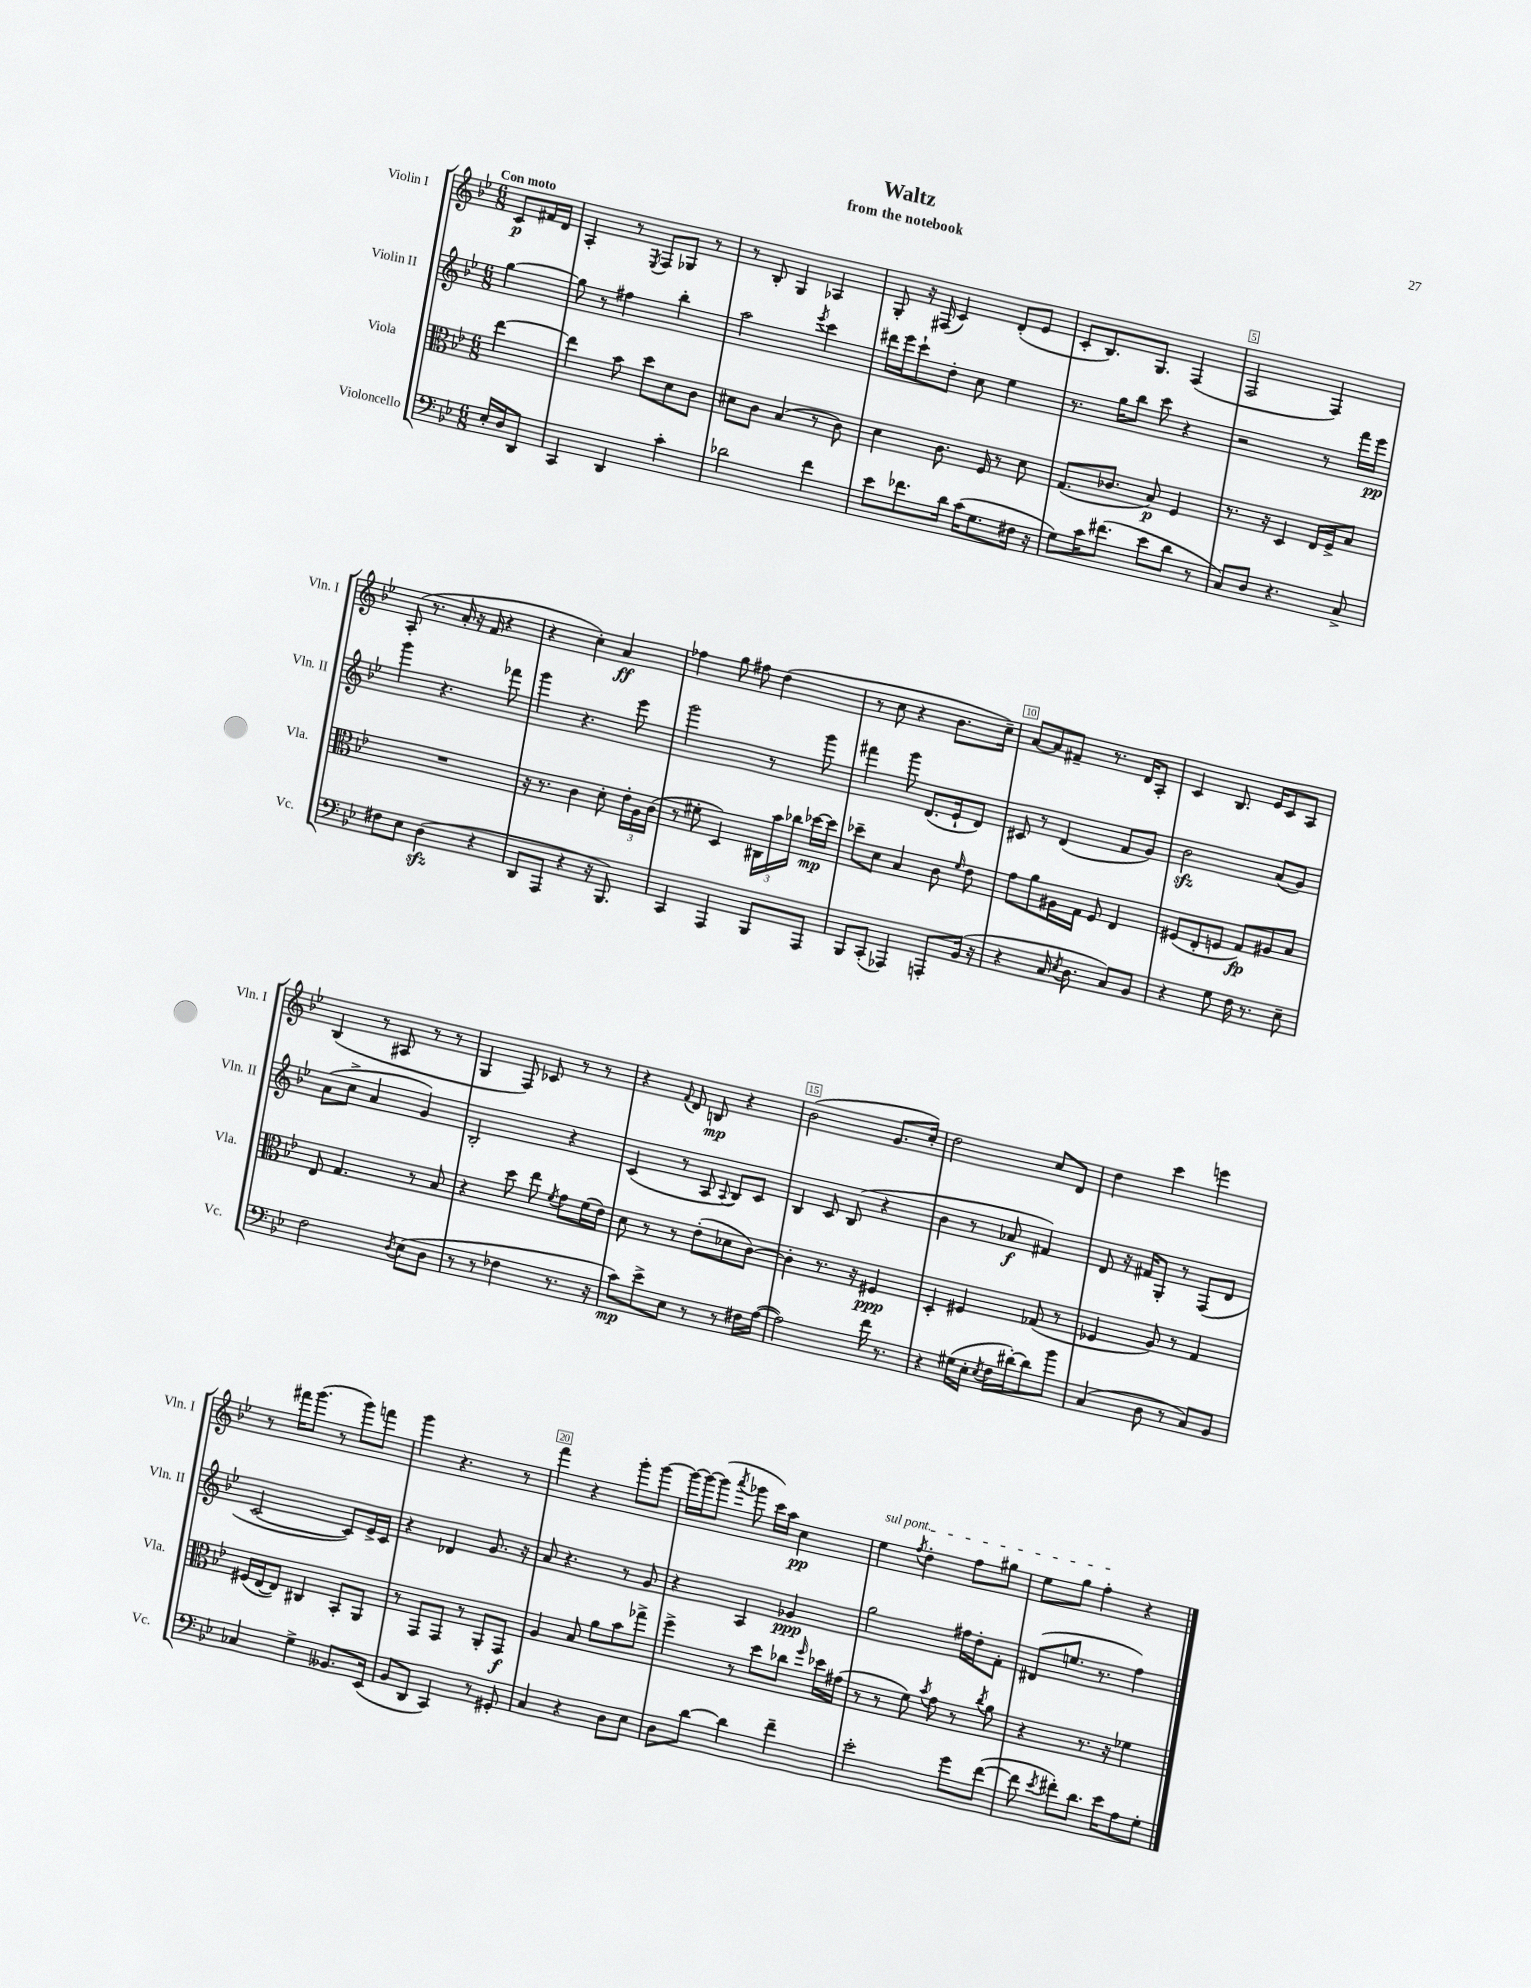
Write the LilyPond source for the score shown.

\header { title = "Waltz" subtitle = "from the notebook" }
<<
\new StaffGroup <<
\new Staff = "s0" \with { instrumentName = "Violin I" shortInstrumentName = "Vln. I" } {
    \clef treble \key bes \major \numericTimeSignature \time 6/8 \partial 4 \tempo "Con moto"
    \autoBeamOff c'8[\p fis'16 d'16] |
    a4-. r8 \acciaccatura { ees8 } f8[ ges8] r8 |
    r8 bes8-. g4 aes4 |
    g8-. r16 fis16( c'4) d'8[-.( ees'8] |
    c'8[-. bes8.) g8.] f4( |
    f2 f4) |
    a8-.( r8. a'16-. r16 f'16 r4 |
    r4 c''4-.) a'4\ff |
    fes''4 g''8 fis''8 d''4( |
    r8 c''8 r4 bes'8.[ c''16]--) |
    a'8[~ a'8 fis'8]-- r8. d'16[ a8]-. |
    c'4 bes8. ees'16[ c'8 a8] |
    bes4( r8 ais8 r8 r8 |
    g4 f8) ces'8 r8 r8 |
    r4 \appoggiatura { f'8 } d'8 b8\mp r4 |
    bes'2( g'8.[ c''16]-.) |
    d''2 c''8[ d'8] |
    d''4 c'''4 e'''4 |
    r8 fis'''16[ g'''8.]( r8 g'''8[) f'''8] |
    g'''4 r4. r8 |
    f'''4 r4 g'''8[-. g'''8]~ |
    g'''16[~ g'''16~ g'''8]( \acciaccatura { a'''8 } ges'''8 c'''16[) a''16] c''4\pp |
    \once \override TextSpanner.bound-details.left.text = \markup { \italic "sul pont." } ees''4\startTextSpan \acciaccatura { f''8 } d''4-. f''8[ gis''8] |
    ees''8[ g''8] f''4-.\stopTextSpan r4 \bar "|." |
}
\new Staff = "s1" \with { instrumentName = "Violin II" shortInstrumentName = "Vln. II" } {
    \clef treble \key bes \major \numericTimeSignature \time 6/8 \partial 4
    \autoBeamOff g''4~ |
    g''8 r8 fis''4 bes''4-. |
    a''2 \acciaccatura { ees'''8 } c'''4 |
    dis'''16[ ees'''16 c'''8-! d''8]-. c''8 ees''4 |
    r8. g''16[ bes''8] c'''8 r4 |
    r2 r8 f'''16[ ees'''16]\pp |
    g'''4 r4. fes'''8 |
    g'''4 r4. ees'''8 |
    g'''2 r8 g'''8 |
    fis'''4 g'''8 d'8.[( ees'16-! d'8]) |
    cis'8 r8 d'4( f'8[ g'8]) |
    bes'2\sfz a'8[( g'8]) |
    a'8[( c''8]-> a'4 g'4) |
    bes2-. r4 |
    c'4( r8 a8 \appoggiatura { a8 } bes8[) c'8] |
    bes4 c'8 bes8( r4 |
    bes'4 r8 aes'8\f fis'4) |
    d'8 r16 fis'16[ g8]-. r8 f8[( d'8] |
    c'2~ c'8[) ees'16-> c'16] |
    r4 des'4 g'8. r16 |
    a'8 r4. r8 g'8 |
    r4 a4 ges'4\ppp |
    g''2 fis''16[ d''16-. f'8]-. |
    dis'8[( e''8.] r8. f''4) \bar "|." |
}
\new Staff = "s2" \with { instrumentName = "Viola" shortInstrumentName = "Vla." } {
    \clef alto \key bes \major \numericTimeSignature \time 6/8 \partial 4
    \autoBeamOff ees''4~ |
    ees''4 bes'8 d''8[ d'8 c'8] |
    dis'8[ c'8] bes4( r8 c'8) |
    d'4 c'8. f16 r8 d'8 |
    g8.[( ces'8.] bes8\p) f4 |
    r8. r16 d4 ees16[ f16-> bes8] |
    R2. |
    r16 r8. c'4 d'8-. \tuplet 3/2 { ees'16[-. a16 c'16]( } |
    r8 fis'8-. d4) \tuplet 3/2 { cis16[ bes'16 ces''16] } des''16[~\mp des''16] |
    des''8[-- d'8] bes4 c'8 \grace { f'16 } ees'8 |
    g'8[ a'8 ais16 g16] f8 ees4 |
    fis8[( ees8-. f8] g8[\fp) ais8 bes8] |
    ees8 g4. r8 bes8 |
    r4 d''8 ees''8 \acciaccatura { f'8 } g'8[ f'16( ees'16]) |
    d'8 r8 r8 ees'8[-.( des'8 c'8]~) |
    c'4-. r8. r16 fis4\ppp |
    d4-. fis4 ges8( r8 |
    fes4 a8) r8 g4 |
    fis16[( ees16~ ees8]) cis4 bes,8[-. a,8] |
    r8 g,8[ g,8] r8 a,8[-. g,8]\f |
    a4 bes8 a'8[ bes'8 ges''8]-> |
    f''4-> r8 d''8[ ces''8] \grace { f''16 } des''16[ gis'16]( |
    r8 r8 f'8) \acciaccatura { bes'8 } g'8 r8 \acciaccatura { c''8 } a'8 |
    r4 r8. r16 fes'4 \bar "|." |
}
\new Staff = "s3" \with { instrumentName = "Violoncello" shortInstrumentName = "Vc." } {
    \clef bass \key bes \major \numericTimeSignature \time 6/8 \partial 4
    \autoBeamOff ees16[-. d16 d,8] |
    c,4 d,4 c'4-. |
    des'2 f'4 |
    ees'8[ fes'8. d'16] c'16[( g8. fis16] r16 |
    g8[) c'16 fis'8.]( ees'8[ d'8] r8 |
    c8[) d8] r4. c8-> |
    fis8[ ees8] d4\sfz( r4 |
    d,8[ a,,8] r4 r16 bes,,8.) |
    c,4 a,,4 bes,,8[ a,,8] |
    bes,,8[ c,8]-.( aes,,4) a,,8[-. bes,16]( r16 |
    r4 c16 \acciaccatura { ees8 } d8. c8[) bes,8] |
    r4 g8 f16 r8. ees8-- |
    f2 \acciaccatura { d8 } ees8[( d8] |
    r8 r8 fes4 r8. r16 |
    c'8[\mp) ees'8-> ees8] r8 r8 fis16[ a16]~( |
    a2) f'16 r8. |
    r4 gis16[( ees16]-. \acciaccatura { ees8 } f16[ dis'16~-.) dis'8 bes'8] |
    c4( d8 r8 c8[) bes,8] |
    ces4 g4-> beses,8.[ ees,16]( |
    bes,8[ d,8] c,4) r8 gis,8-. |
    c4 r4 d8[ ees8] |
    d8[ d'8]~ d'4 f'4-- |
    ees'2-. g'8[ f'8]~( |
    f'8 \acciaccatura { ees'8 } fis'8[-.) d'8.] ees'16[ a8 g8]-. \bar "|." |
}
>>
>>
\layout { \context { \Score \override BarNumber.break-visibility = ##(#f #t #t) barNumberVisibility = #(every-nth-bar-number-visible 5) \override BarNumber.stencil = #(make-stencil-boxer 0.1 0.3 ly:text-interface::print) } }
